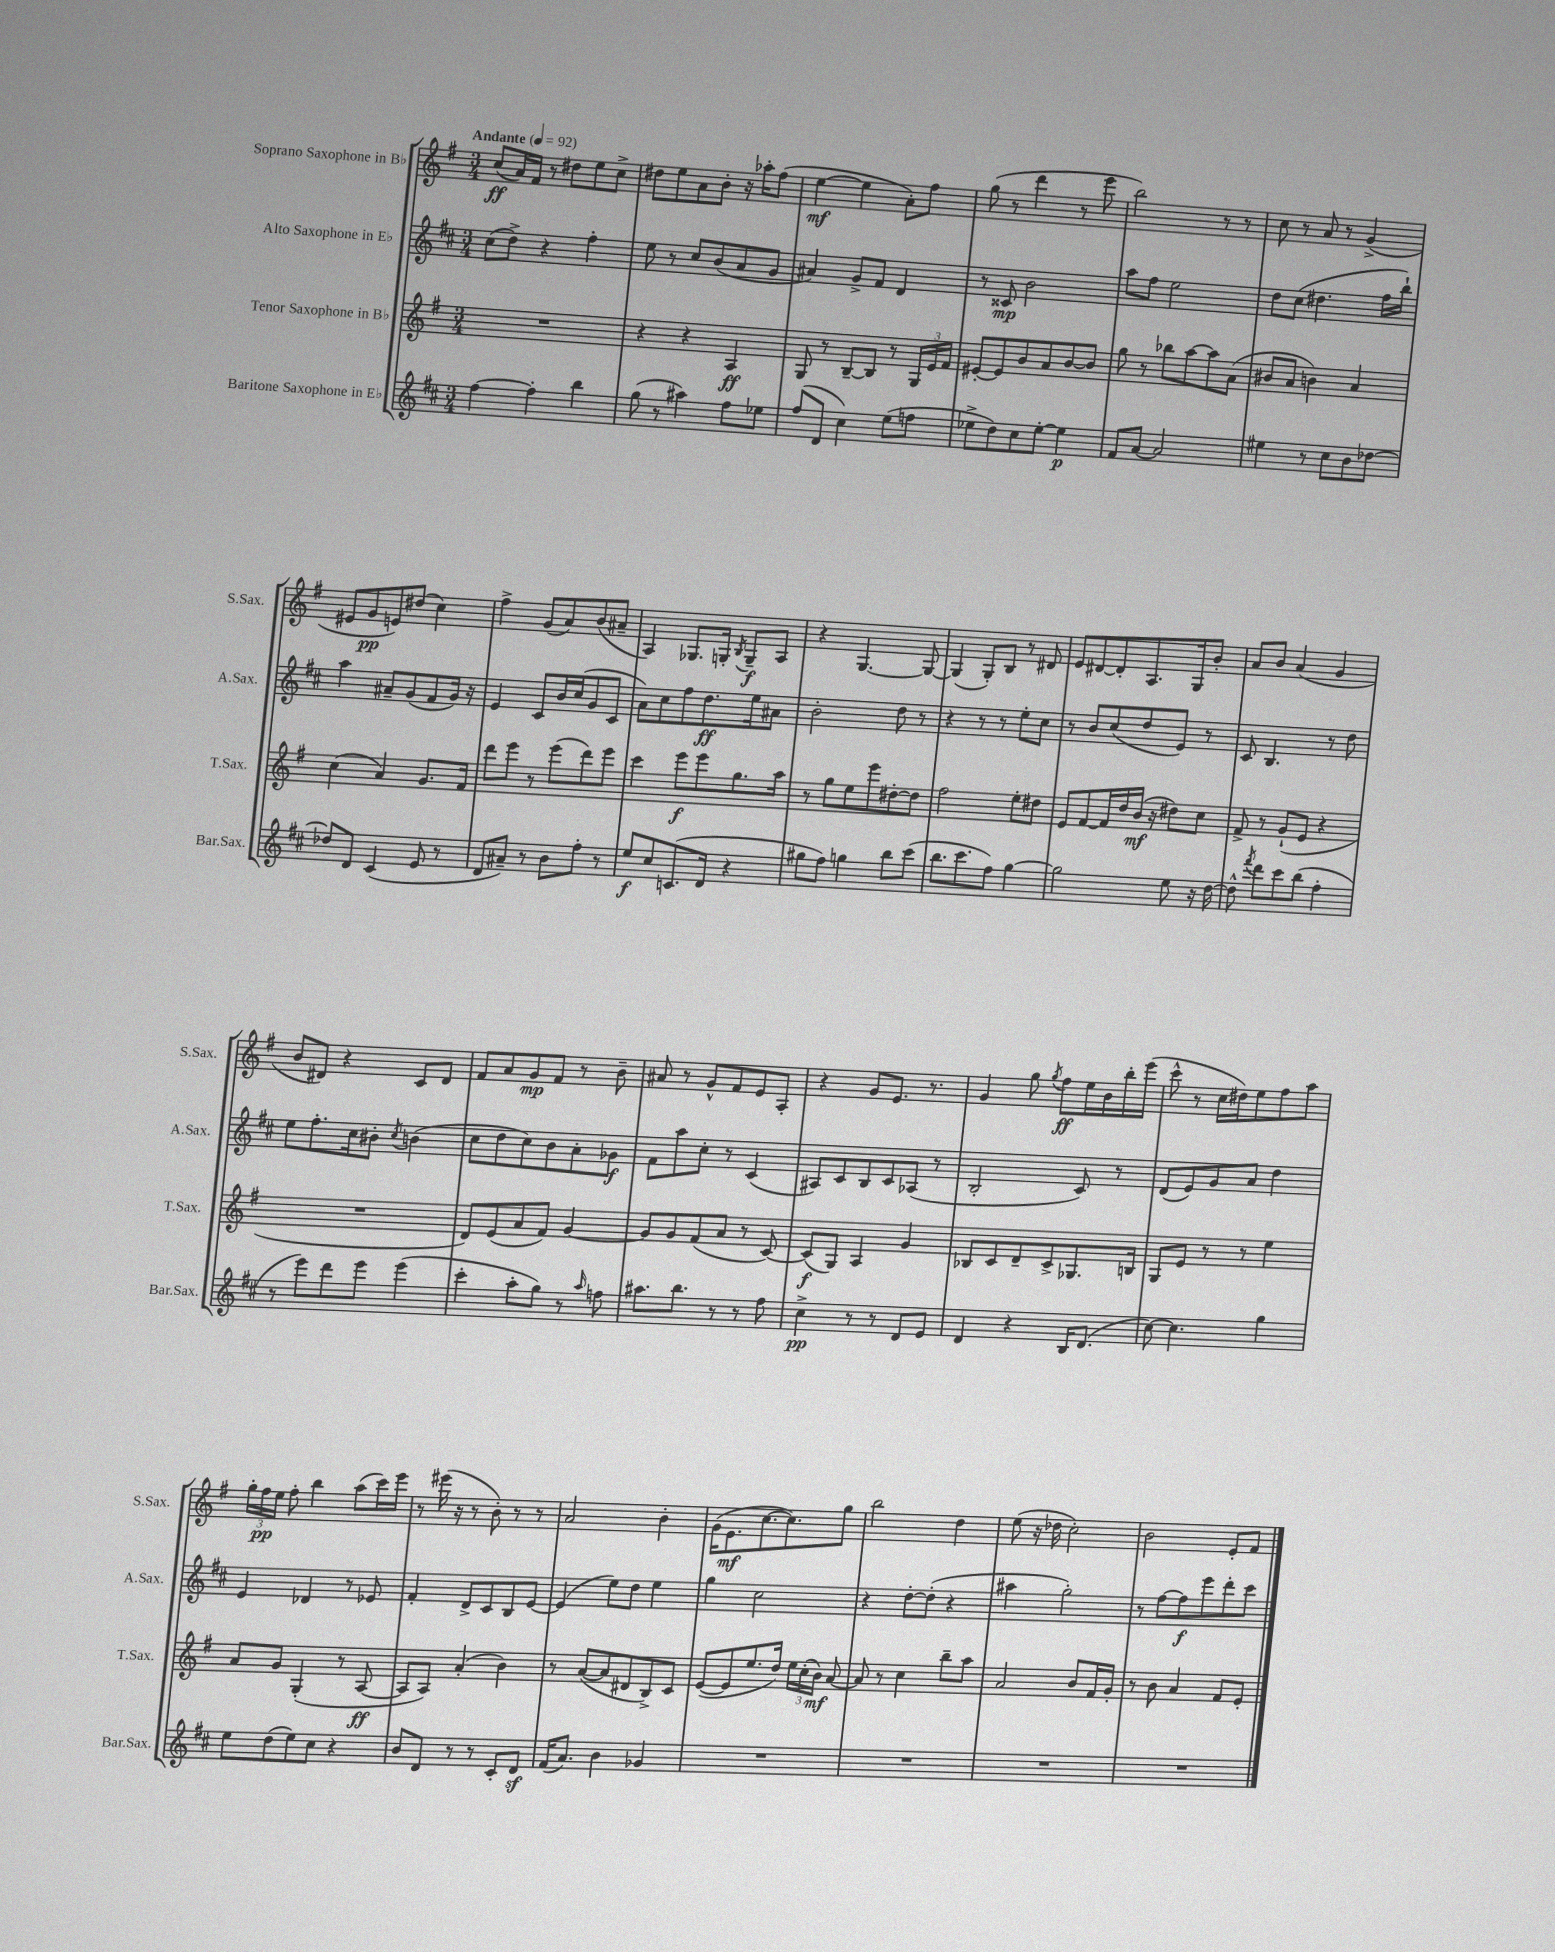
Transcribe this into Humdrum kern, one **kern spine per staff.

**kern	**kern	**kern	**kern
*staff4	*staff3	*staff2	*staff1
*clefG2	*clefG2	*clefG2	*clefG2
*k[f#c#]	*k[f#]	*k[f#c#]	*k[f#]
*M3/4	*M3/4	*M3/4	*M3/4
*MM92	*MM92	*MM92	*MM92
[4ff#	2.r	(8cc#	(8cc
.	.	8dd^)	16a)
.	.	.	16f#
4ff#']	.	4r	8r
.	.	.	8dd#
4bb	.	4ff#'	8ee
.	.	.	8cc^
=	=	=	=
(8gg	4r	8ee	8dd#
8r	.	8r	8ee
4aa#)	4r	8cc#	8a
.	.	(8b	8b'
8ff#	4A	8a	16r
.	.	.	16aa-'
8ee-	.	8g	(8ff#
=	=	=	=
(8ff#	8G	4a#)	[4ee
8d	8r	.	.
4cc#)	[8B~	8g^	4ee]
.	8B]	8f#	.
(8ee	8r	4d	8a')
8ff	24G	.	8ff#
.	24e	.	.
.	24f#	.	.
=	=	=	=
8ee-^	[8e#'	8r	(8gg
8dd)	8e#]	8c##	8r
8cc#	8b	2b	4ddd
[8ee-'	8a	.	.
4ee-]	[8b	.	8r
.	8b]	.	8eee
=	=	=	=
8f#	8gg	8aa	2bb)
[8a	8r	8ff#	.
2a]	8bb-	2ee	.
.	[8aa	.	.
.	8aa]	.	8r
.	(8a	.	8r
=	=	=	=
4ee#	8b#	8dd	8cc
.	8a	(8cc#	8r
8r	4b)	4.dd#	8a
8cc#	.	.	8r
8b	4a	.	(4g^
[8dd-	.	16ff#	.
.	.	16bb`)	.
=	=	=	=
8dd-]	(4cc	4aa	8e#
8d	.	.	8g
(4c#	4a)	8a#~	8e)
.	.	(8g	(8dd#
8e	8.g	8f#	4cc)
8r	.	16g)	.
.	16f#	16r	.
=	=	=	=
8d	8ddd	4e	4ff#^
8a#~)	8eee	.	.
8r	8r	8c#	(8g
8b	(8eee	16b	8a)
.	.	(16cc#	.
8ff#'	8ddd)	8g	(8b
8r	8eee	8c#	8a#~
=	=	=	=
8ee	4ccc	8a)	4A)
8cc#	.	8cc#	.
(8.c	8eee	8ff#	8.G-
.	8eee	8.dd	.
16d	.	.	16G'
.	.	.	8qB
4r	8.gg	.	8G~
.	.	16ee	.
.	.	8a#	8A
.	16aa	.	.
=	=	=	=
8gg#	8r	2b'	4r
8ff#)	8gg	.	.
4gg	8ee	.	[4.G
.	8eee	.	.
8bb	[8dd#'	8dd	.
(8ccc#	8dd#]	8r	8G_
=	=	=	=
8.bb	2ff#	4r	(4G]
8.ccc#	.	.	.
.	.	8r	8G')
8ff#)	.	8r	8B
[4gg	8ee'	8ee'	8r
.	8dd#	8cc#	8d#
=	=	=	=
2gg]	8e	8r	8e
.	[8f#	8b	[8d#
.	16f#]	(8cc#	8d#']
.	16dd	.	.
.	(16b	8dd	8.A
.	16r	.	.
8ee	8dd#)	8e)	.
.	.	.	16G
16r	8cc	8r	8b'
[16dd	.	.	.
=	=	=	=
8dd^^]	8f#^	8c#	8a
8qfff#	.	.	.
8ddd	8r	4.B	8b
8ccc#	(8g`	.	(4a
(8bb	8e	.	.
4ff#'	4r	8r	4g
.	.	8dd	.
=	=	=	=
8r	2.r	8ee	8b
8eee)	.	8.ff#'	8d#)
8ddd	.	.	4r
.	.	16cc#	.
8eee	.	8b#'	.
.	.	8qcc#	.
(4eee	.	(4b	8c
.	.	.	8d#
=	=	=	=
4ccc#'	8d)	8cc#	8f#
.	(8e	8dd	8a
8aa'	8a	8cc#)	8g
8gg)	8f#)	8b	8f#
8r	[4g	8a'	8r
16qqaa	.	.	.
8ff	.	8g-	8b~
=	=	=	=
8.aa#	8g]	8f#	8a#
.	8g	8aa	8r
8.bb	.	.	.
.	(8f#	8cc#'	8g^^
8r	8a	8r	8f#
8r	8r	(4c#	8e
8ff#	[8c)	.	8A'
=	=	=	=
4cc#^	(8c]	8A#)	4r
.	8G)	8c#	.
8r	4A	8B	8g
8r	.	8c#	8.e
8d	4g	(8A-	.
.	.	.	8.r
8e	.	8r	.
=	=	=	=
4d	8B-	2B'	4g
.	8c	.	.
4r	8d~	.	8gg
.	.	.	8qgg
.	8c^	.	8ff#
16B	8.G-	8c#)	16ee
(8.d	.	.	16b
.	.	8r	16bb'
.	16B	.	(16eee
=	=	=	=
[8cc#)	8G	(8d	8ccc^^
4.cc#]	8e	8e)	8r
.	8r	8g	16cc
.	.	.	16dd#)
.	8r	8a	8ee
4gg	4ee	4dd	8ff#
.	.	.	8aa
=	=	=	=
8ee	8a	4e	24gg'
.	.	.	24ff#
.	.	.	24ee
(8dd	8g	.	8ff#'
8ee)	(4G'	4d-	4bb
8cc#	.	.	.
4r	8r	8r	(8aa
.	[8A	8e-	16ccc)
.	.	.	16eee
=	=	=	=
8b	8A]	4f#'	8r
8d	8A)	.	(16eee#
.	.	.	16r
8r	(4a'	8d^	8r
8r	.	8c#	8b')
8c#'	4b)	8B	8r
8d	.	[8e	8r
=	=	=	=
(16f#	8r	(4e]	2a
8.a)	.	.	.
.	([8a	.	.
4b	8a]	8ee)	.
.	8d#	8dd	.
4g-	8B^)	4ee	4b'
.	8c	.	.
=	=	=	=
2.r	([8e	4gg	(16g
.	.	.	8.e
.	8e]	.	.
.	8.ee	2cc#	[8.cc
.	16dd)	.	8.cc])
.	24ee	.	.
.	(24cc'	.	.
.	24b)	.	.
.	[8a	.	8gg
=	=	=	=
2.r	8a]	4r	2bb
.	8r	.	.
.	4cc	[8dd'	.
.	.	(8dd']	.
.	8bb~	4r	4dd
.	8aa	.	.
=	=	=	=
2.r	2a	4aa#	(8ee
.	.	.	16r
.	.	.	16dd-
.	.	2gg')	2cc')
.	8b	.	.
.	16f#	.	.
.	16g'	.	.
=	=	=	=
2.r	8r	8r	2b
.	8b	[8ff#	.
.	4a	8ff#]	.
.	.	8eee	.
.	8f#	8ddd'	8e'
.	8e'	8ccc#	8f#
==	==	==	==
*-	*-	*-	*-
